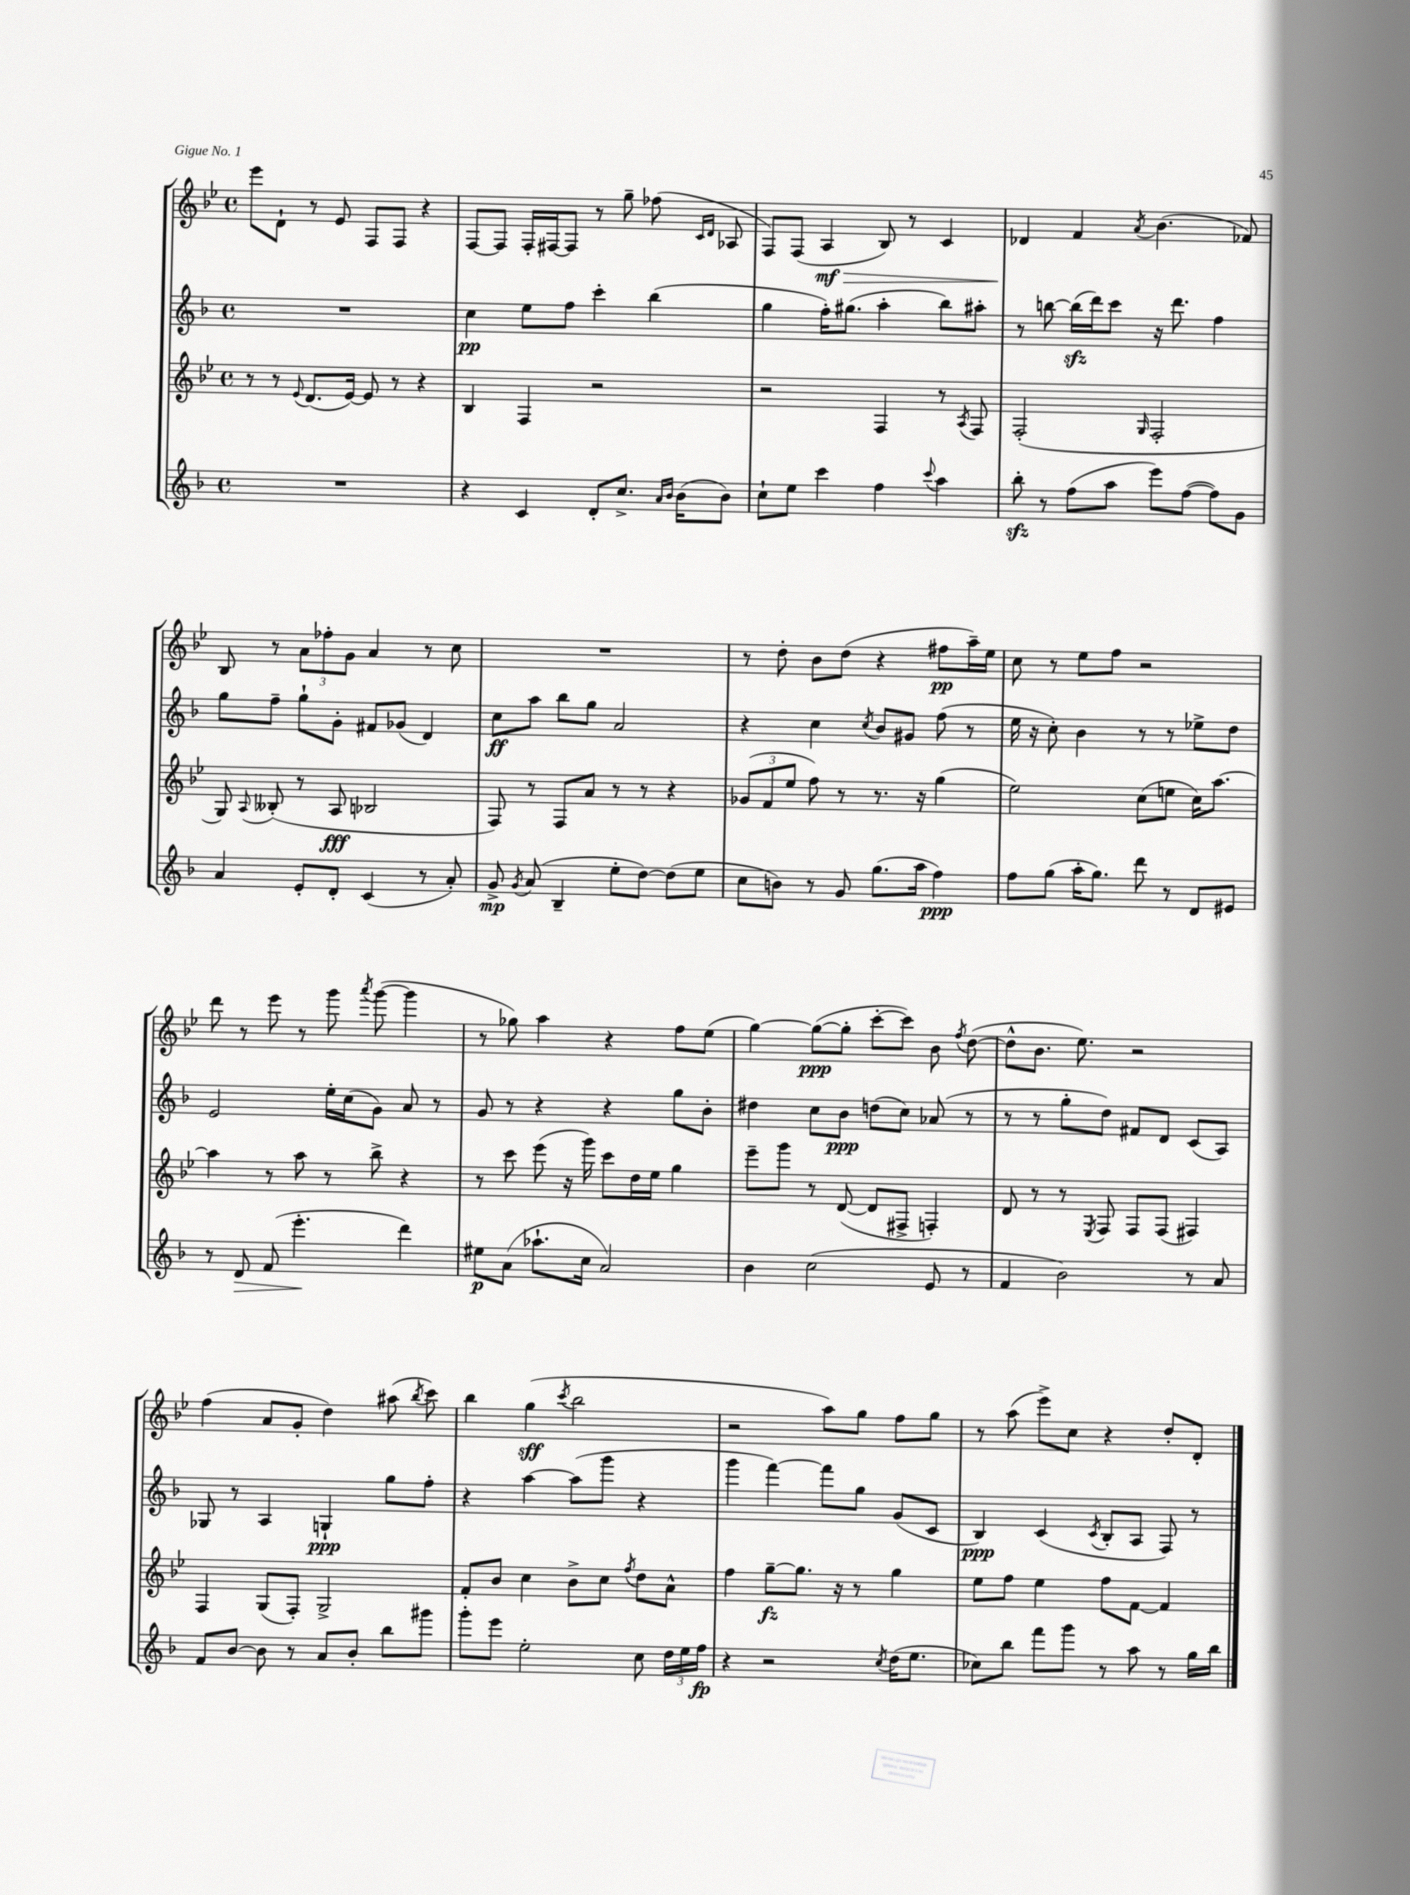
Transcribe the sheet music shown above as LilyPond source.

<<
\new StaffGroup <<
\new Staff = "s0" {
    \clef treble \key bes \major \defaultTimeSignature \time 4/4
    \autoBeamOff ees'''8[ d'8]-! r8 ees'8 f8[ f8] r4 |
    f8[~ f8] f16[-. fis16~ fis8] r8 g''8-- fes''8( \grace { c'16[ d'16] } aes8 |
    f8[) f8]( a4\mf\> bes8) r8 c'4 |
    des'4\! f'4 \acciaccatura { a'8 } bes'4.( fes'8) |
    bes8 r8 \tuplet 3/2 { a'8[ fes''8-. g'8] } a'4 r8 c''8 |
    R1 |
    r8 d''8-. bes'8[ d''8]( r4 fis''8[\pp a''16--) ees''16] |
    c''8 r8 ees''8[ f''8] r2 |
    d'''8 r8 ees'''8 r8 g'''8 \acciaccatura { a'''8 } g'''8~( g'''4 |
    r8 ges''8) a''4 r4 f''8[ ees''8]( |
    g''4~) g''8[~\ppp( g''8]-. c'''8[~-. c'''8]) bes'8 \acciaccatura { f''8 } d''8~( |
    d''8[-^ bes'8.] ees''8.) r2 |
    f''4( a'8[ g'8]-. d''4) ais''8( \acciaccatura { bes''8 } c'''8) |
    bes''4 g''4\sff( \acciaccatura { c'''8 } bes''2 |
    r2 a''8[) g''8] f''8[ g''8] |
    r8 a''8( ees'''8[->) c''8] r4 d''8[-. d'8]-. \bar "|." |
}
\new Staff = "s1" {
    \clef treble \key f \major \defaultTimeSignature \time 4/4
    \autoBeamOff R1 |
    c''4\pp e''8[ f''8] c'''4-. bes''4( |
    g''4 f''16[-.) gis''8.]( a''4-. bes''8[) ais''8]-. |
    r8 b''8~ b''16[\sfz( d'''16) c'''8] r16 d'''8. f''4 |
    g''8[ f''8]-- g''8[-! g'8]-. fis'8[ ges'8]( d'4) |
    c''8[\ff a''8] bes''8[ g''8] a'2 |
    r4 c''4 \acciaccatura { c''8 } bes'8[ gis'8] f''8( r8 |
    e''16 r16 c''8-.) bes'4 r8 r8 ees''8[-> d''8] |
    e'2 e''16[-. c''16( g'8]) a'8 r8 |
    g'8 r8 r4 r4 g''8[ bes'8]-. |
    dis''4 c''8[ bes'8]\ppp d''8[( c''8]) aes'8( r8 |
    r8 r8 g''8[-. d''8]) fis'8[ d'8] c'8[( a8]) |
    ges8 r8 a4 g4-!\ppp g''8[ f''8]-. |
    r4 a''4~ a''8[( g'''8] r4 |
    g'''4 f'''4~) f'''8[ g''8] g'8[( c'8] |
    bes4\ppp) c'4( \acciaccatura { c'8 } bes8[-. a8] f8) r8 \bar "|." |
}
\new Staff = "s2" {
    \clef treble \key bes \major \defaultTimeSignature \time 4/4
    \autoBeamOff r8 r8 \appoggiatura { ees'8 } d'8.[( ees'16]~) ees'8 r8 r4 |
    bes4 f4 r2 |
    r2 f4 r8 \acciaccatura { a8 } f8 |
    f2-.( \grace { g16 } f2-. |
    g8) \appoggiatura { a8 } beses8-.( r8 a8\fff bes2 |
    f8) r8 f8[ a'8] r8 r8 r4 |
    \tuplet 3/2 { ges'8[( f'8 ees''8] } f''8) r8 r8. r16 g''4( |
    ees''2) c''8[( e''8] c''16[) a''8.]~ |
    a''4 r8 a''8 r8 bes''8-> r4 |
    r8 c'''8 ees'''8( r16 g'''16) c'''8[ d''16 ees''16] g''4 |
    ees'''8[-- g'''8] r8 d'8~( d'8[ fis8]-> f4-.) |
    d'8 r8 r8 \acciaccatura { ees8 } f8 f8[ f8]( fis4) |
    f4 g8[( f8]-.) g2-> |
    f'8[-. bes'8] c''4 bes'8[-> c''8] \acciaccatura { f''8 } d''8[ a'8]-^ |
    f''4 g''8[~--\fz g''8.] r16 r8 g''4 |
    ees''8[ f''8] ees''4 f''8[ f'8]~ f'4 \bar "|." |
}
\new Staff = "s3" {
    \clef treble \key f \major \defaultTimeSignature \time 4/4
    \autoBeamOff R1 |
    r4 c'4 d'8[-. c''8.]-> \grace { a'16[ bes'16] } bes'16[( bes'8]) |
    c''8[-! e''8] c'''4 f''4 \appoggiatura { c'''8 } a''4 |
    bes''8-.\sfz r8 f''8[( a''8] e'''8[) f''8]~( f''8[) g'8] |
    a'4 e'8[-. d'8]-. c'4( r8 a'8-.) |
    g'8->\mp \acciaccatura { g'8 } a'8( bes4-- e''8[-. d''8]~) d''8[( e''8] |
    c''8[ b'8]) r8 g'8 g''8.[( a''16] f''4\ppp) |
    f''8[ g''8]( a''16[-. g''8.]) d'''8 r8 d'8[ eis'8] |
    r8 d'8\> f'8( e'''4.-.\! d'''4) |
    eis''8[\p a'8]( aes''8.[-! c''16] a'2) |
    bes'4 c''2( e'8 r8 |
    f'4 bes'2) r8 a'8 |
    f'8[ bes'8]~ bes'8 r8 a'8[ bes'8]-. bes''8[ gis'''8] |
    g'''8[-. e'''8] e''2-. c''8 \tuplet 3/2 { d''16[ e''16 f''16]\fp } |
    r4 r2 \acciaccatura { c''8 } d''16[( e''8.] |
    ces''8[) bes''8] f'''8[ g'''8] r8 a''8 r8 g''16[ bes''16] \bar "|." |
}
>>
>>
\layout { \context { \Score \remove "Bar_number_engraver" } }
